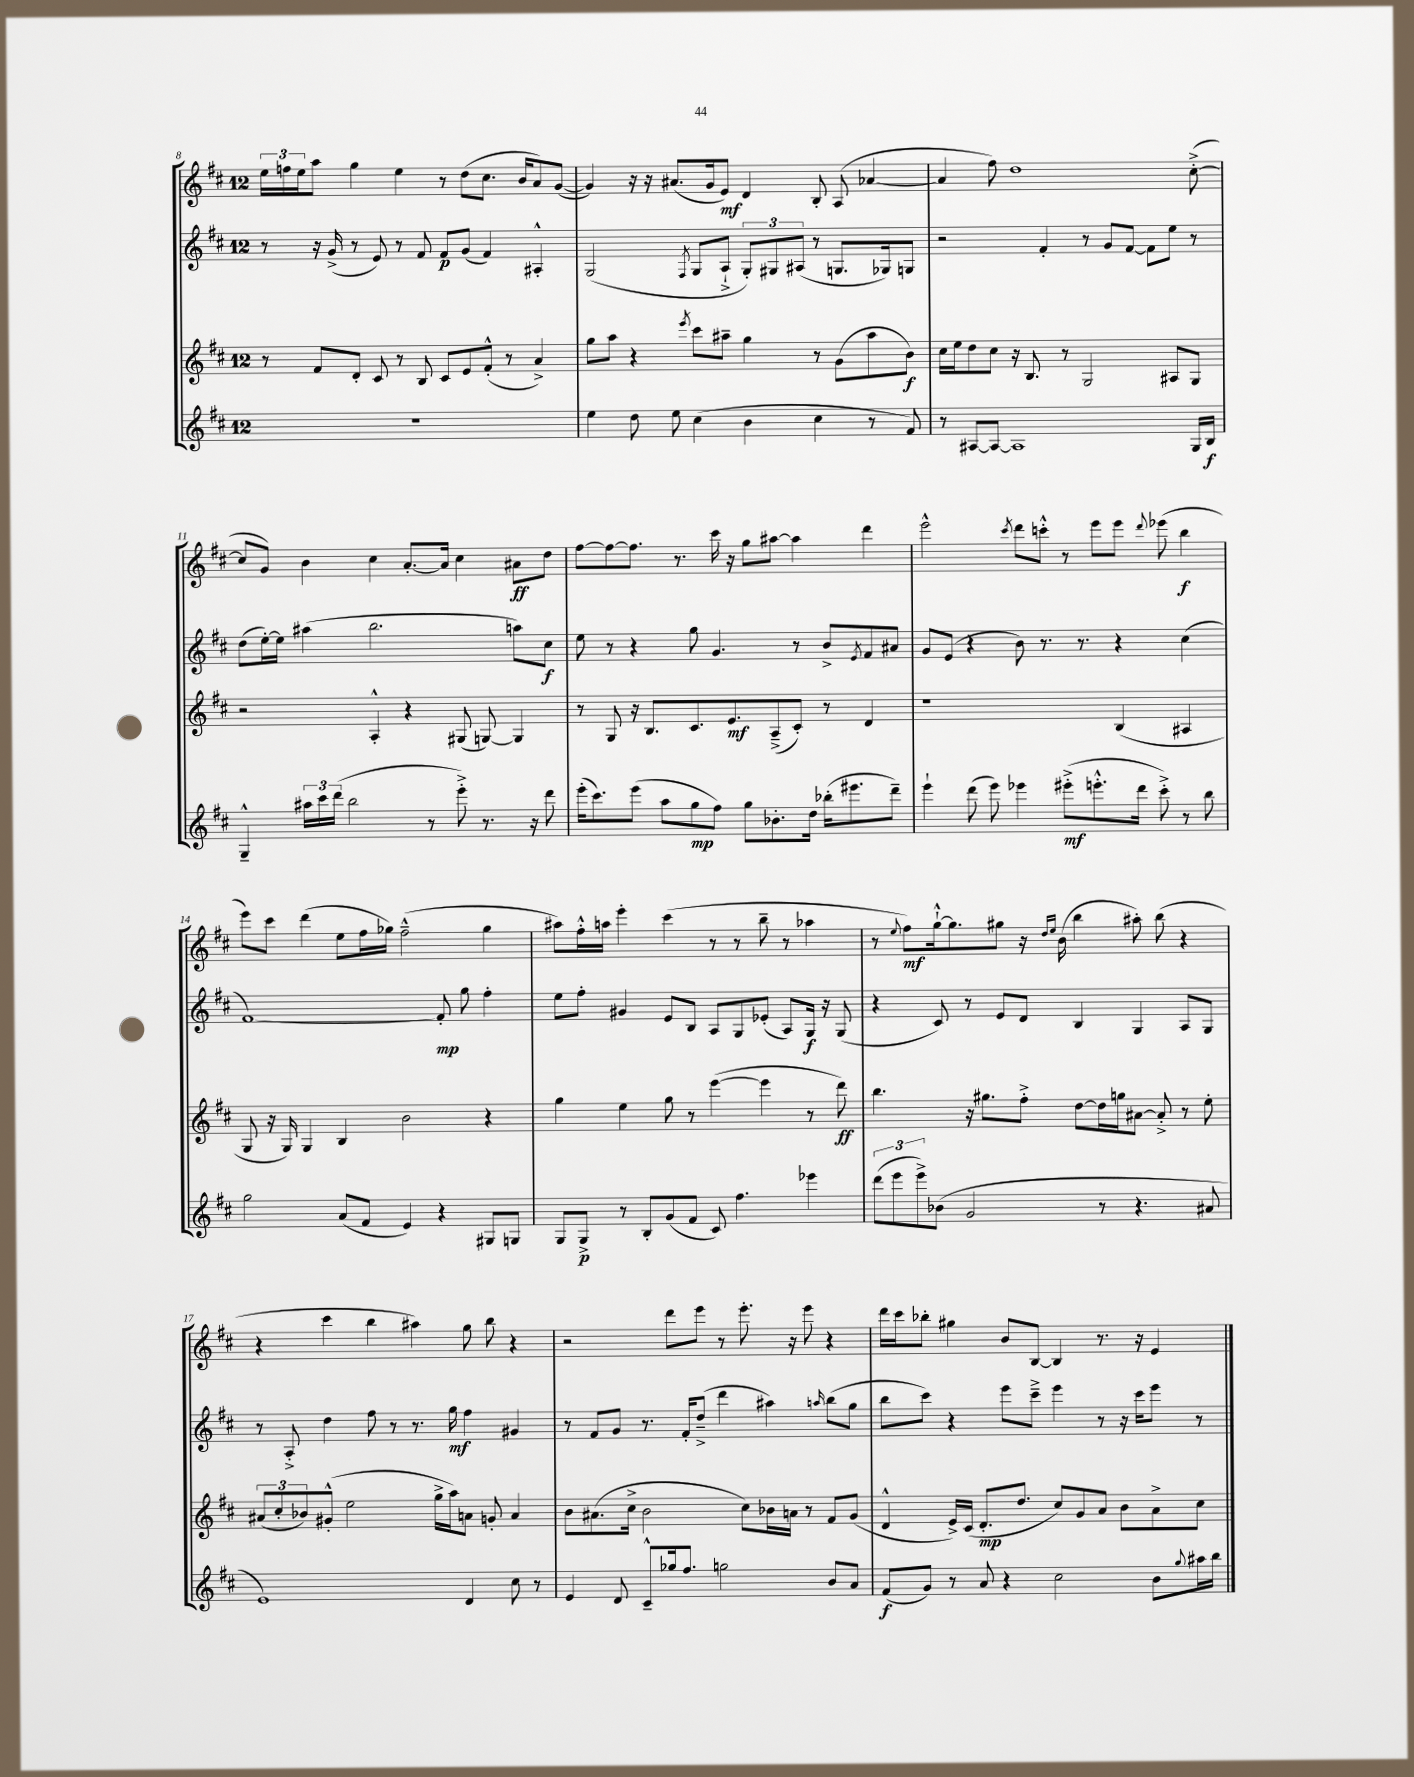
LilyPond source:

<<
\new StaffGroup <<
\new Staff = "s0" {
    \clef treble \key d \major \once \override Staff.TimeSignature.style = #'single-digit \time 12/8
    \tuplet 3/2 { e''16 f''16 e''16 } a''8 g''4 e''4 r8 d''8( cis''8. b'16 a'8) g'8~( |
    g'4) r16 r16 ais'8.( g'16 e'8\mf) d'4 b8-. a8( aes'4~ |
    aes'4 fis''8) d''1 cis''8~-.->( |
    cis''8 g'8) b'4 cis''4 a'8.~-. a'16 cis''4 ais'8\ff d''8 |
    fis''8~ fis''8~ fis''8. r8. cis'''16 r16 g''8 ais''8~ ais''4 d'''4 |
    e'''2-^ \acciaccatura { cis'''8 } d'''8 c'''8-.-^ r8 e'''8 e'''8 \appoggiatura { d'''8 } ees'''8( b''4\f |
    e'''8) cis'''8 d'''4( e''8 fis''16 ges''16) fis''2---^( ges''4 |
    ais''8) fis''16-.-^ a''16 e'''4-. cis'''4( r8 r8 b''8-- r8 aes''4 |
    r8 \appoggiatura { e''8 } fis''8\mf) g''16~-!-^ g''8. gis''8 r16 \grace { d''16 e''16 } b'16( b''4 ais''8-.) b''8( r4 |
    r4 cis'''4 b''4 ais''4) g''8 b''8 r4 |
    r2 d'''8 e'''8 r8 e'''8.-. r16 e'''8 r4 |
    d'''16 cis'''16 bes''8-. gis''4 b'8 b8~ b4 r8. r16 e'4 \bar "|." |
}
\new Staff = "s1" {
    \clef treble \key d \major \once \override Staff.TimeSignature.style = #'single-digit \time 12/8
    r8 r16 g'16->( r8 e'8) r8 fis'8 fis'8\p g'8( fis'4) ais4-.-^ |
    g2( \acciaccatura { fis8 } g8 a8-!-> \tuplet 3/2 { g8-.) gis8 ais8( } r8 g8. ges16) g8 |
    r2 fis'4-. r8 g'8 fis'8~ fis'8 e''8 r8 |
    d''8( e''16~-.) e''16 ais''4( b''2. a''8) cis''8\f |
    e''8 r8 r4 g''8 g'4. r8 b'8-> \acciaccatura { e'8 } fis'8 ais'8 |
    g'8 e'8( r4 b'8) r8. r8. r4 cis''4( |
    fis'1~) fis'8-.\mp g''8 fis''4-. |
    e''8 fis''8-. gis'4 e'8 b8 a8 g8 ees'8-.( a8) g16\f r16 g8( |
    r4 cis'8) r8 e'8 d'8 b4 g4 a8 g8 |
    r8 a8-.-> d''4 fis''8 r8 r8. g''16\mf fis''4 gis'4 |
    r8 fis'8 g'8 r8. fis'16-. d''8--->( d'''4 ais''4) \grace { a''16 } b''8( g''8 |
    b''8 cis'''8) r4 e'''8 cis'''8---> e'''4 r8 r16 cis'''16 e'''8 r8 \bar "|." |
}
\new Staff = "s2" {
    \clef treble \key d \major \once \override Staff.TimeSignature.style = #'single-digit \time 12/8
    r8 fis'8 d'8-. cis'8 r8 b8 cis'8 e'8 fis'8-.-^( r8 a'4->) |
    g''8 a''8 r4 \acciaccatura { e'''8 } cis'''8 ais''8-- g''4 r8 g'8( ais''8 b'8\f) |
    cis''16 e''16 d''8 cis''8 r16 b8. r8 g2 ais8 g8 |
    r2 a4-.-^ r4 gis8( g8~) g4 |
    r8 g8 r16 b8. cis'8. e'8.\mf a8--->( cis'8-.) r8 d'4 |
    r1 b4( ais4 |
    g8 r16 g16) g4 b4 b'2 r4 |
    g''4 e''4 g''8 r8 e'''4~( e'''4 r8 d'''8\ff) |
    b''4. r16 gis''8. fis''8-.-> d''8~ d''16 g''16 ais'8~ ais'8-.-> r8 e''8-. |
    \tuplet 3/2 { ais'8( cis''8-. bes'8) } gis'8-.-^( e''2 g''16-> a''16) a'8 g'8-. a'4 |
    b'8 ais'8.( cis''16-> b'2 cis''8) bes'16 a'16 r8 fis'8 g'8( |
    d'4-^ e'16->) cis'16( d'8.-.\mp d''8. cis''8) g'8 a'8 b'8 a'8-> cis''8 \bar "|." |
}
\new Staff = "s3" {
    \clef treble \key d \major \once \override Staff.TimeSignature.style = #'single-digit \time 12/8
    R1. |
    e''4 d''8 e''8 cis''4( b'4 cis''4 r8 fis'8) |
    r8 ais8~ ais8~ ais1 g16 b16\f |
    g4---^ \tuplet 3/2 { ais''16 cis'''16 d'''16( } b''2 r8 e'''8-.->) r8. r16 d'''8 |
    e'''16-.( cis'''8.) e'''8( a''8 g''8\mp fis''8) g''8 bes'8.-. d''16 bes''16-.( eis'''8. d'''8--) |
    e'''4-! d'''8( e'''8) ees'''4 eis'''8-.->\mf( e'''8.-.-^ d'''16 cis'''8-.->) r8 b''8 |
    g''2 a'8( fis'8 e'4) r4 gis8 g8 |
    g8 g8->\p r8 b8-. g'8( fis'8 cis'8) fis''4. ees'''4 |
    \tuplet 3/2 { d'''8( e'''8 e'''8->) } bes'8( g'2 r8 r4. ais'8 |
    e'1) d'4 cis''8 r8 |
    e'4 d'8 cis'8---^ ges''16 fis''8. g''2 b'8 a'8 |
    fis'8\f( g'8) r8 a'8 r4 cis''2 b'8 \appoggiatura { g''8 } ais''16 b''16 \bar "|." |
}
>>
>>
\layout { \context { \Score currentBarNumber = #8 } }
